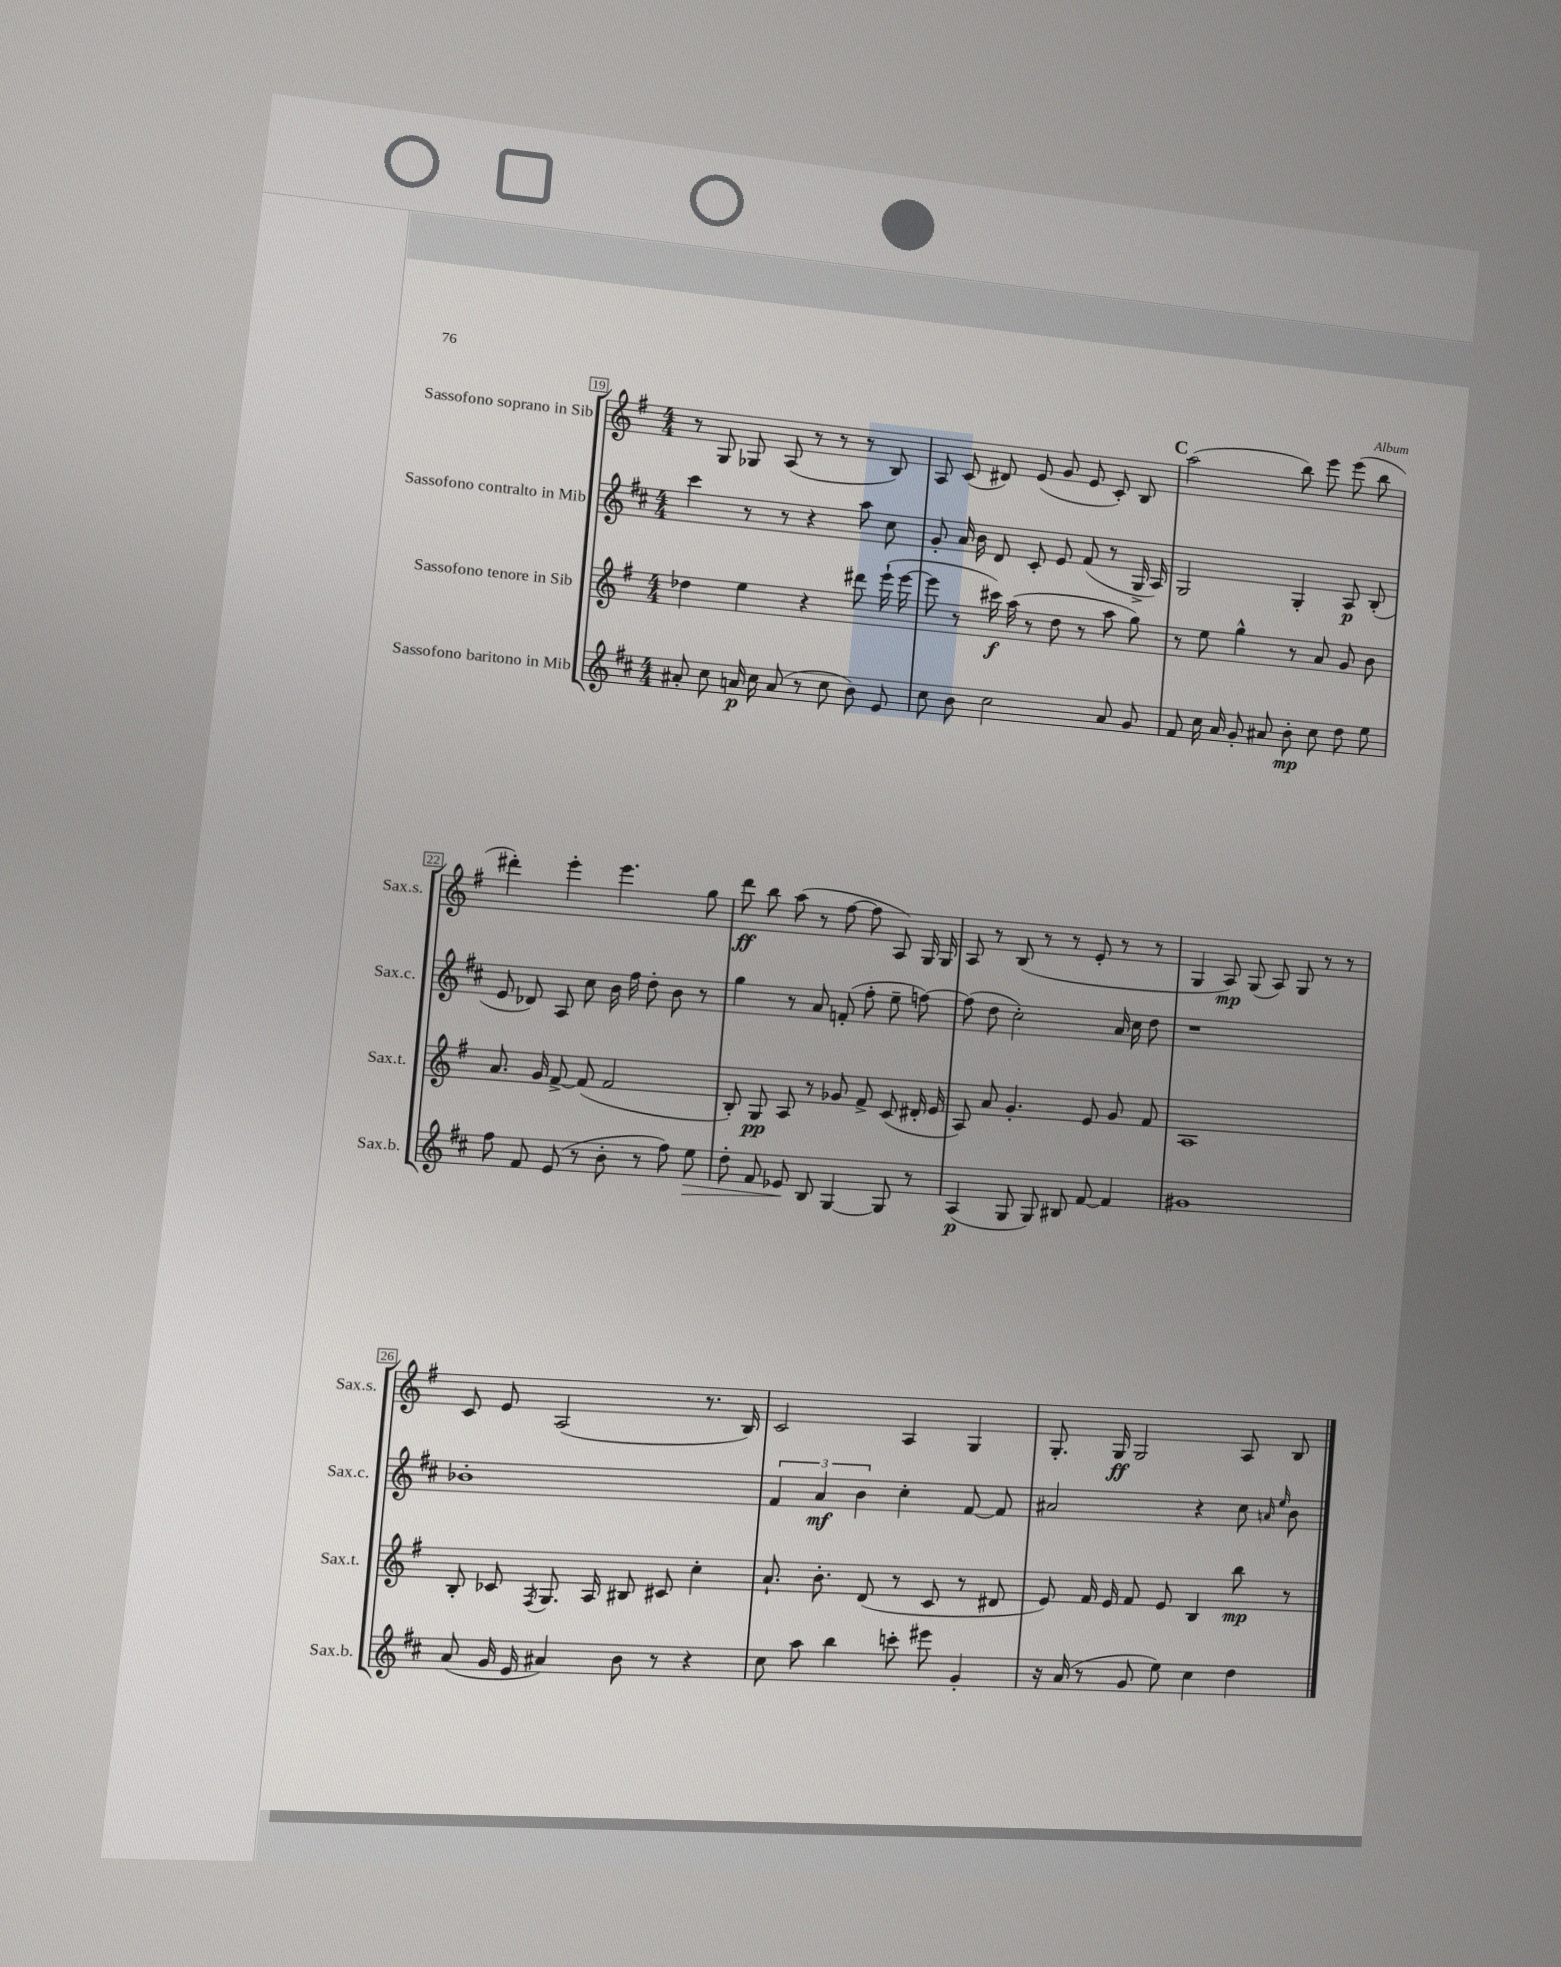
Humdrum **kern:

**kern	**dynam	**kern	**dynam	**kern	**dynam	**kern	**dynam
*part4	*part4	*part3	*part3	*part2	*part2	*part1	*part1
*staff4	*staff4	*staff3	*staff3	*staff2	*staff2	*staff1	*staff1
*I"Sassofono baritono in Mib	*	*I"Sassofono tenore in Sib	*	*I"Sassofono contralto in Mib	*	*I"Sassofono soprano in Sib	*
*I'Sax.b.	*	*I'Sax.t.	*	*I'Sax.c.	*	*I'Sax.s.	*
*clefG2	*	*clefG2	*	*clefG2	*	*clefG2	*
*k[f#c#]	*	*k[f#]	*	*k[f#c#]	*	*k[f#]	*
*M4/4	*	*M4/4	*	*M4/4	*	*M4/4	*
=19	=19	=19	=19	=19	=19	=19	=19
8a#X'/	.	4dd-X\	.	4ccc#\	.	8r	.
8cc#\	.	.	.	.	.	8G/	.
16an/	p	4ee\	.	8r	.	8G-X/	.
16cc#\	.	.	.	.	.	.	.
(8a/	.	.	.	8r	.	(8A/	.
8r	.	4r	.	4r	.	8r	.
8cc#\	.	.	.	.	.	8r	.
8b\)	.	8ddd#X\	.	8aa\	.	8r	.
8e/	.	(16eee`\	.	8cc#\	.	8B/)	.
.	.	[16eee\	.	.	.	.	.
=20	=20	=20	=20	=20	=20	=20	=20
8cc#\	.	8eee\]	.	8g'/	.	8A/	.
8b\	.	8r	.	16a/	.	(8c/	.
.	.	.	.	16b\	.	.	.
2cc#\	.	16ccc#X\)	f	8d/	.	8d#X/)	.
.	.	(16aa\	.	.	.	.	.
.	.	8r	.	8c#'/	.	(8e/	.
.	.	8dd\	.	8e/	.	8g/	.
.	.	8r	.	(8f#/	.	8e/	.
8a/	.	8aa\	.	8r	.	8c'/)	.
8g/	.	8gg\)	.	16G^/	.	8B/	.
.	.	.	.	16A/)	.	.	.
!!LO:REH:place=s1:t=C
=21	=21	=21	=21	=21	=21	=21	=21
8f#/	.	8r	.	2G/	.	(2aa\	.
16cc#\	.	8ee\	.	.	.	.	.
16a/	.	.	.	.	.	.	.
8g'/	.	4gg^^\	.	.	.	.	.
8a#X/	.	.	.	.	.	.	.
8b'\	mp	8r	.	4G'/	.	8bb\)	.
8cc#\	.	8a/	.	.	.	8eee\	.
8dd\	.	8g/	.	8A/	p	(8eee\	.
8ee\	.	8b\	.	(8B'/	.	8bb\	.
!!LO:LB:g=z
=22	=22	=22	=22	=22	=22	=22	=22
8ff#\	.	8.a/	.	8e/	.	4ddd#X'\)	.
8f#/	.	.	.	8d-X/)	.	.	.
.	.	16g/	.	.	.	.	.
(8e/	.	[8f#^/	.	8A/	.	4eee'\	.
8r	.	(8f#/]	.	8cc#\	.	.	.
8b'\	.	2f#/	.	16b\	.	4.eee\	.
.	.	.	.	16ff#\	.	.	.
8r	.	.	.	8dd'\	.	.	.
8ff#\)	.	.	.	8b\	.	.	.
!	!LO:HP:b	!	!	!	!	!	!
8ee\	>	.	.	8r	.	8gg\	.
=23	=23	=23	=23	=23	=23	=23	=23
8dd'\	.	8B'/)	.	4gg\	.	8ddd\	ff
8f#/	.	8G/	pp	.	.	8bb\	.
8e-X/	.	8A/	.	8r	.	(8aa\	.
8B/	]	8r	.	8a/	.	8r	.
[4G/	.	8g-X/	.	(8fn'/	.	[8ff#\	.
.	.	8f#^/	.	8ff#'\	.	8ff#\]	.
8G/]	.	(8c/	.	8ee~\	.	8A/)	.
8r	.	16d#X'/	.	[8ffn\)	.	16G/	.
.	.	16e/	.	.	.	16G/	.
=24	=24	=24	=24	=24	=24	=24	=24
(4A/	p	8A/)	.	(8ff\]	.	8A/	.
.	.	8a/	.	8dd\	.	8r	.
8G/	.	4.g'/	.	2cc#'\)	.	(8B/	.
8G/)	.	.	.	.	.	8r	.
8B#X/	.	.	.	.	.	8r	.
[8f#/	.	8e/	.	.	.	8e'/	.
4f#/]	.	8g/	.	16a/	.	8r	.
.	.	.	.	16cc#\	.	.	.
.	.	8f#/	.	8dd\	.	8r	.
=25	=25	=25	=25	=25	=25	=25	=25
1g#X	.	1A	.	1r	.	4G/	.
.	.	.	.	.	.	8A/)	mp
.	.	.	.	.	.	(8G/	.
.	.	.	.	.	.	8A/)	.
.	.	.	.	.	.	8G/	.
.	.	.	.	.	.	8r	.
.	.	.	.	.	.	8r	.
!!LO:LB:g=z
=26	=26	=26	=26	=26	=26	=26	=26
(8a/	.	8B'/	.	1b-X'	.	8c/	.
16g/	.	8c-X/	.	.	.	8e/	.
16e/	.	.	.	.	.	.	.
.	.	8qF#/	.	.	.	.	.
4a#X/)	.	8.G/	.	.	.	(2A/	.
.	.	16A/	.	.	.	.	.
8b\	.	8B#X/	.	.	.	.	.
8r	.	8c#X/	.	.	.	.	.
4r	.	4cc'\	.	.	.	8.r	.
.	.	.	.	.	.	16B/)	.
=27	=27	=27	=27	=27	=27	=27	=27
8cc#\	.	8.a`/	.	6f#/	.	2c/	.
8aa\	.	.	.	.	.	.	.
.	.	.	.	6a/	mf	.	.
.	.	8.b'\	.	.	.	.	.
4bb\	.	.	.	.	.	.	.
.	.	.	.	6b\	.	.	.
.	.	(8d/	.	.	.	.	.
8cccn'\	.	8r	.	4cc#'\	.	4A/	.
8eee#X\	.	8c/	.	.	.	.	.
4g'/	.	8r	.	[8f#/	.	4G/	.
.	.	8d#X/	.	8f#/]	.	.	.
=28	=28	=28	=28	=28	=28	=28	=28
16r	.	8e/)	.	2a#X/	.	8.G'/	.
(16a/	.	.	.	.	.	.	.
8r	.	16f#/	.	.	.	.	.
.	.	16e/	.	.	.	16G/	ff
8g/	.	8f#/	.	.	.	2G/	.
8ee\)	.	8e/	.	.	.	.	.
4cc#\	.	4B/	.	4r	.	.	.
4dd\	.	8bb\	mp	8cc#\	.	8A/	.
.	.	.	.	16qqan/	.	.	.
.	.	.	.	16qqee/	.	.	.
.	.	8r	.	8b\	.	8B/	.
==	==	==	==	==	==	==	==
*-	*-	*-	*-	*-	*-	*-	*-
